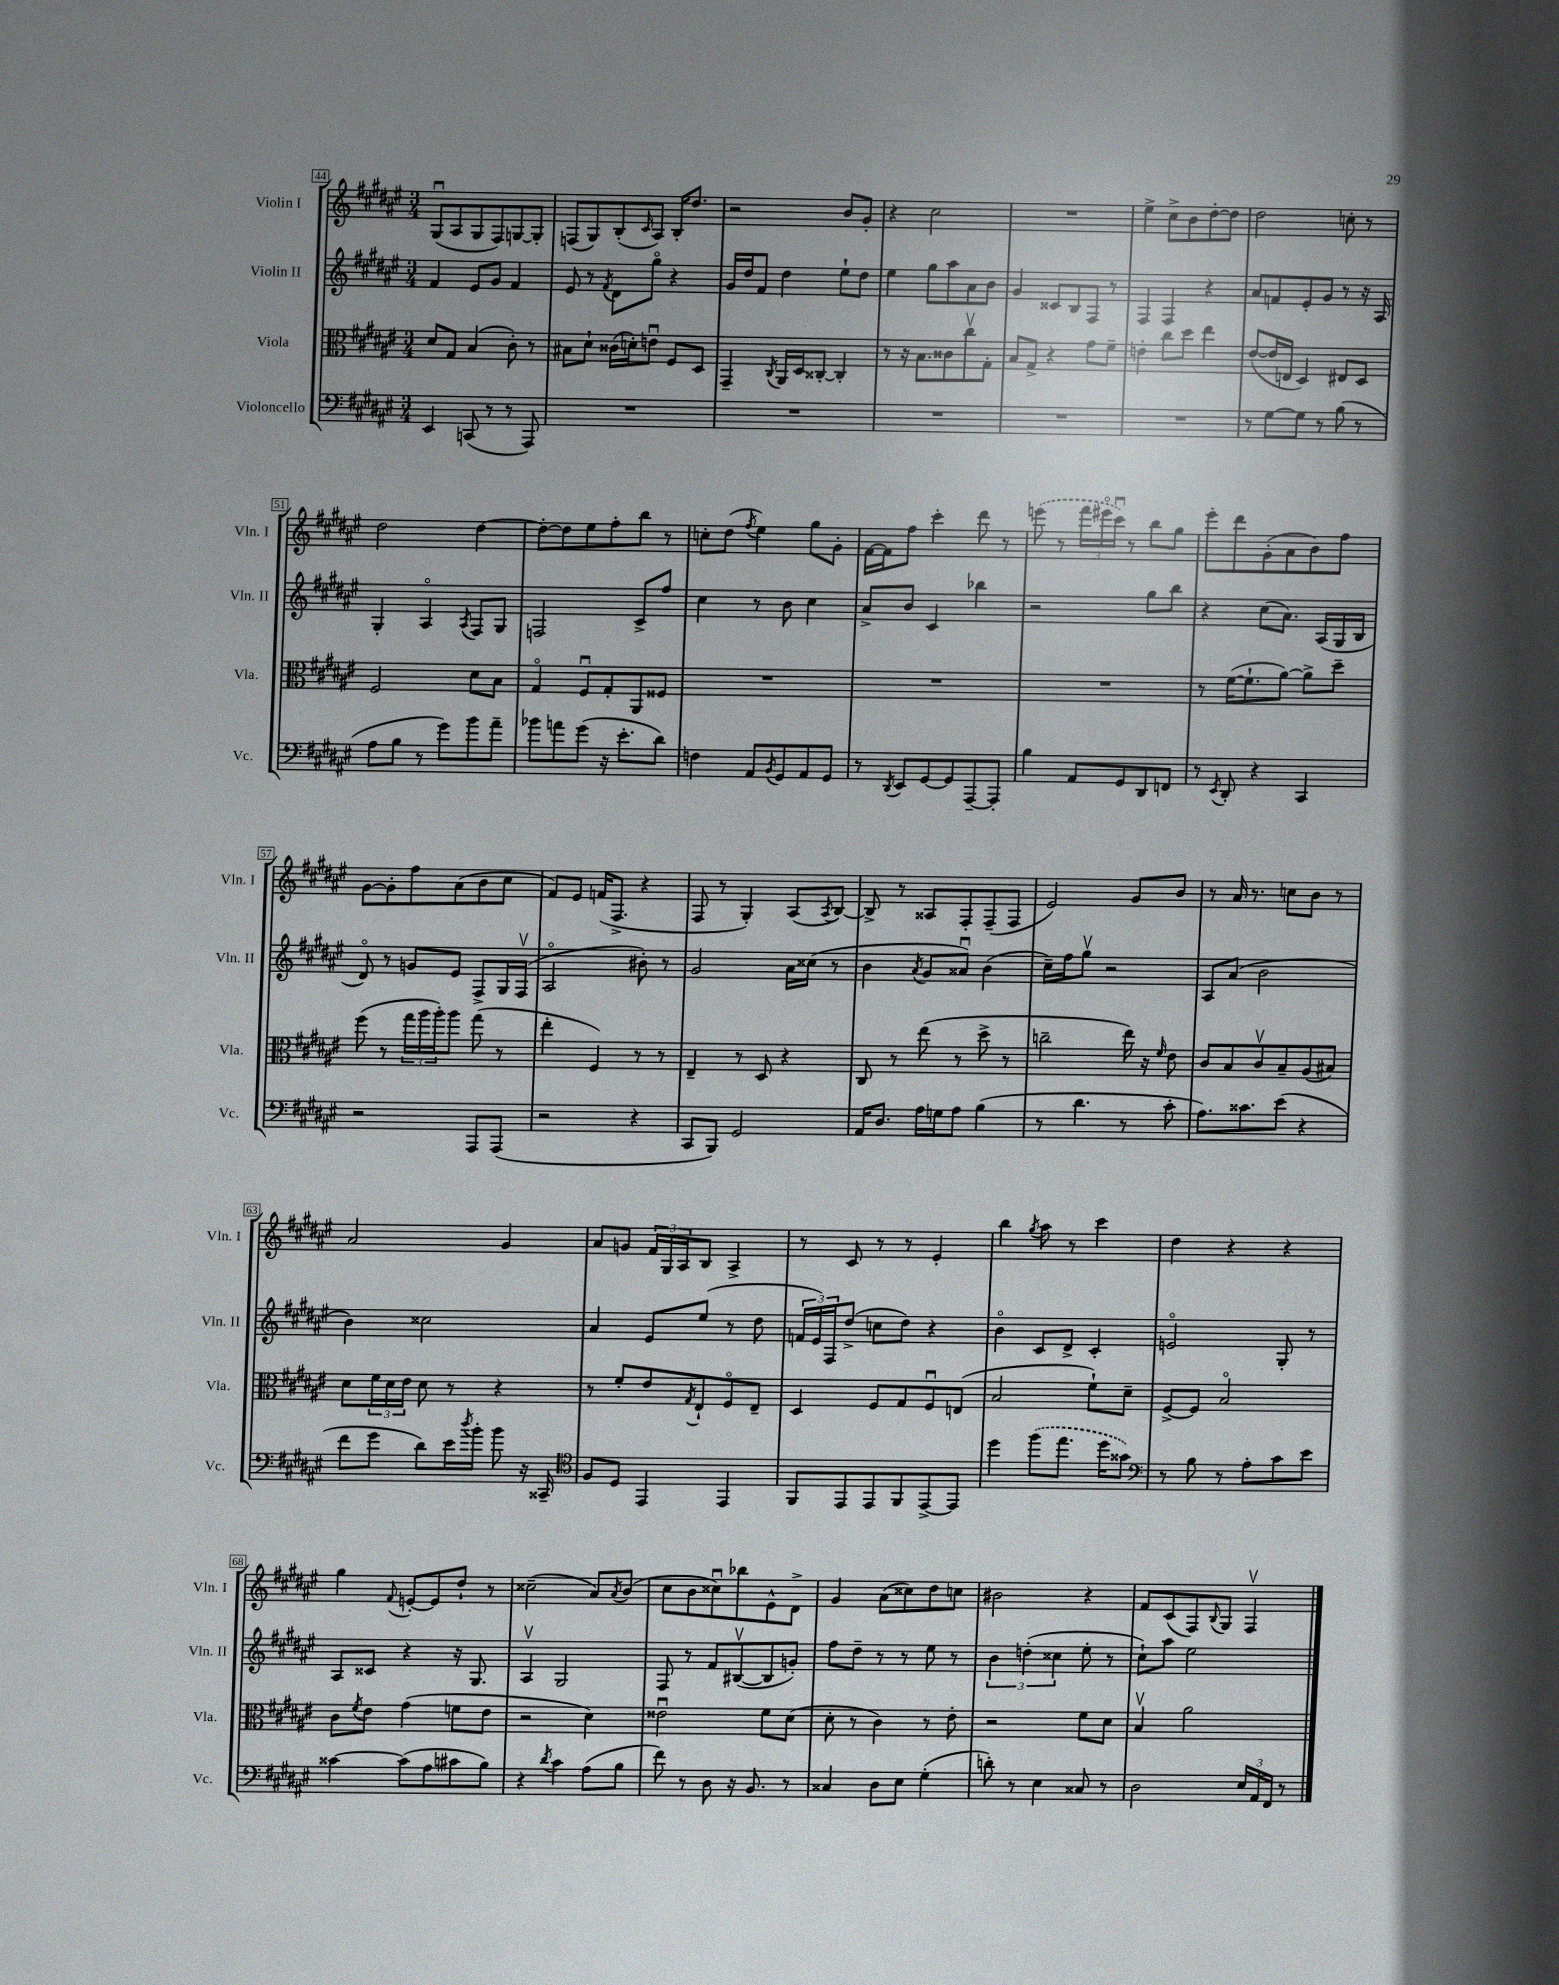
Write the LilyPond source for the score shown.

<<
\new StaffGroup <<
\new Staff = "s0" \with { instrumentName = "Violin I" shortInstrumentName = "Vln. I" } {
    \clef treble \key fis \major \numericTimeSignature \time 3/4
    gis8\downbow( ais8 gis8 fis8) g8~ g8-. |
    f8( gis8) b8-.( \grace { cis'16 } ais8) b16-. dis''8. |
    r2 b'8 gis'8-. |
    r4 cis''2 |
    R2. |
    eis''4-> cis''8-> b'8 dis''8~-. dis''8 |
    dis''2 c''8-. r8 |
    dis''2 dis''4~ |
    dis''8~-. dis''8 eis''8 fis''8-. b''8 r8 |
    c''8-. dis''8( \acciaccatura { fis''8 } eis''4) gis''8 gis'8-. |
    fis'16~ fis'16 fis''8 cis'''4-. dis'''8 r8 |
    \once \slurDashed e'''8( r8 \tuplet 3/2 { fis'''16 eis'''16\flageolet cis'''16\downbow) } r8 b''8 gis''8 |
    eis'''8-. dis'''8 gis'8-.( ais'8 b'8) fis''8 |
    gis'8~ gis'8-. fis''8 ais'8( b'8 cis''8 |
    fis'8) eis'8 f'16( fis8.-> r4 |
    fis8 r8 gis4-.) ais8( \acciaccatura { ais8 } b8~) |
    b8-> r8 aisis8 fis8-. fis8--( fis8 |
    eis'2) gis'8 b'8 |
    r8 ais'16 r8. c''8 b'8 r8 |
    ais'2 gis'4 |
    ais'8 g'8 \tuplet 3/2 { fis'16 gis16 ais16 } b8 ais4-> |
    r8 cis'8 r8 r8 eis'4-. |
    b''4 \acciaccatura { gis''8 } ais''8 r8 cis'''4 |
    dis''4 r4 r4 |
    gis''4 \appoggiatura { fis'8 } e'8~-. e'8 dis''8-! r8 |
    cisis''2--( ais'8) \acciaccatura { ais'8 } b'8( |
    cis''8 b'8 cisis''8\downbow) bes''8 eis'8-^ dis'8-> |
    gis'4 ais'8( cisis''8) dis''8 c''8 |
    bis'2 r4 |
    fis'8 cis'8( fis8) \appoggiatura { b8 } gis8 fis4\upbow \bar "|." |
}
\new Staff = "s1" \with { instrumentName = "Violin II" shortInstrumentName = "Vln. II" } {
    \clef treble \key fis \major \numericTimeSignature \time 3/4
    fis'4 eis'8 gis'8 fis'4 |
    eis'8 r8 \acciaccatura { fis'8 } dis'8 gis''8\flageolet r4 |
    gis'16 dis''16 fis'8 dis''4 eis''8-! dis''8 |
    eis''4 gis''8 ais''8 ais'8 b'8 |
    gis'4 cisis'8 b8 fis8 r8 |
    fis4 fis4 r4 |
    ais'8 f'8 eis'8-. gis'8 r8 r16 ais16 |
    gis4-. ais4\flageolet \acciaccatura { ais8 } fis8 gis8 |
    f2 cis'8-> fis''8 |
    cis''4 r8 b'8 cis''4 |
    ais'8-> b'8 cis'4 bes''4 |
    r2 gis''8 b''8 |
    r4 cis''8( ais'8.) ais16( gis16 b16 |
    dis'8\flageolet) r8 g'8 eis'8 fis8-> gis16 fis16\upbow( |
    ais2\flageolet bis'8-.) r8 |
    gis'2 ais'16 cisis''16( r8 |
    b'4 \acciaccatura { ais'8 } gis'8 aisis'8\downbow) b'4( |
    cis''16--) fis''16 gis''8\upbow r2 |
    ais8 ais'8( b'2 |
    b'4) cisis''2 |
    ais'4 eis'8 eis''8( r8 dis''8 |
    \tuplet 3/2 { f'16 eis'16) fis16 } dis''8->( c''8 dis''8) r4 |
    b'4\flageolet cis'8 dis'8-> cis'4-. |
    e'2\flageolet gis8-. r8 |
    ais8 cisis'8 r4 r16 gis8. |
    ais4\upbow gis2 |
    fis8 r8 fis'8 bis8~\upbow( bis8 g'8-.) |
    fis''8 dis''8-- r8 r8 eis''8 r8 |
    \tuplet 3/2 { b'4 d''4-.( cisis''4 } eis''8-. r8 |
    cis''8-!) ais''8 eis''2 \bar "|." |
}
\new Staff = "s2" \with { instrumentName = "Viola" shortInstrumentName = "Vla." } {
    \clef alto \key fis \major \numericTimeSignature \time 3/4
    dis'8 gis8 b4( cis'8-.) r8 |
    bis8 dis'8-! cisis'16( d'16-.) e'8\downbow fis8 dis8 |
    gis,4-- \acciaccatura { cis8 } ais,16 dis16 cisis8~-. cisis4-. |
    r8 r16 b8. cisis'8 cis''8\upbow gis8-. |
    b8 gis8-> r4 gis'8 fis'8-- |
    e'4-. cis''8 dis''8 eis''4 |
    eis'8~( eis'16 e16 dis4) eis8 dis8 |
    fis2 dis'8 b8 |
    gis4\flageolet fis8\downbow gis8-. ais,8 fisis8 |
    R2. |
    R2. |
    R2. |
    r8 fis'16~( fis'8.-! ais'8~) ais'8-> dis''8-- |
    fis''8( r8 \tuplet 3/2 { gis''16 ais''16 ais''16-.) } ais''8 gis''8( r8 |
    eis''4-. fis4) r8 r8 |
    eis4-- r8 dis8 r4 |
    cis8 r8 eis''8( r8 dis''8-> r8 |
    c''2-- eis''16) r16 \grace { fis'16 } eis'8 |
    cis'8 b8 cis'8\upbow b8-- ais8( bis8) |
    dis'8 \tuplet 3/2 { fis'16 dis'16 eis'16 } dis'8 r8 r4 |
    r8 fis'8-. eis'8 \acciaccatura { gis8 } eis8-! fis8\flageolet eis8-- |
    dis4 fis8 gis8 fis8\downbow e8( |
    b2 fis'8-!) dis'8-- |
    fis8~-> fis8 b2\flageolet |
    cis'8 \acciaccatura { fis'8 } eis'8 gis'4( f'8 eis'8 |
    r2 dis'4) |
    eisis'2\downbow fis'8 dis'8( |
    dis'8-. r8 cis'4) r8 eis'8-. |
    r2 fis'8 dis'8 |
    b4\upbow ais'2 \bar "|." |
}
\new Staff = "s3" \with { instrumentName = "Violoncello" shortInstrumentName = "Vc." } {
    \clef bass \key fis \major \numericTimeSignature \time 3/4
    eis,4 c,8( r8 r8 ais,,8) |
    R2. |
    R2. |
    R2. |
    R2. |
    R2. |
    r8 gis8~ gis8 r8 b8( r8 |
    ais8 b8 r8 gis'8) b'8 ais'8-- |
    bes'8 a'8 gis'8( r16 eis'8.-. dis'8) |
    f4 ais,8 \acciaccatura { b,8 } gis,8 ais,8 gis,8 |
    r8 \acciaccatura { dis,8 } eis,8 gis,8~ gis,8 ais,,8~-- ais,,8-. |
    b4 ais,8 gis,8 dis,8 f,8 |
    r8 \acciaccatura { eis,8 } dis,8-. r4 cis,4 |
    r2 ais,,8 ais,,8( |
    r2 r4 |
    cis,8 b,,8) gis,2 |
    ais,16 dis8. ais16 g16 ais8 b4( |
    r8 dis'4. r8 cis'8-. |
    ais8.) cisis'8. eis'8( r4 |
    fis'8 gis'8 dis'8) eis'16 \acciaccatura { dis''8 } b'16-. b'8 r16 cisis,16-- |
    \clef tenor fis8 dis8 eis,4 eis,4 |
    fis,8 eis,8 eis,8 fis,8 eis,8~-> eis,8 |
    dis''4 \once \slurDashed fis''8( eis''8. dis''16 gisis'8) |
    \clef bass r8 b8 r8 ais8-. cis'8 eis'8 |
    cisis'4~ cisis'8( ais8 cis'8 b8) |
    r4 \acciaccatura { dis'8 } cis'4 ais8( b8 |
    fis'8) r8 dis8 r16 b,8. r8 |
    cisis4 dis8 eis8 gis4-.( |
    d'8-.) r8 eis4 cisis8 r8 |
    dis2 \tuplet 3/2 { eis16 ais,16 fis,16 } r8 \bar "|." |
}
>>
>>
\layout { \context { \Score currentBarNumber = #44 \override BarNumber.stencil = #(make-stencil-boxer 0.1 0.3 ly:text-interface::print) } }
